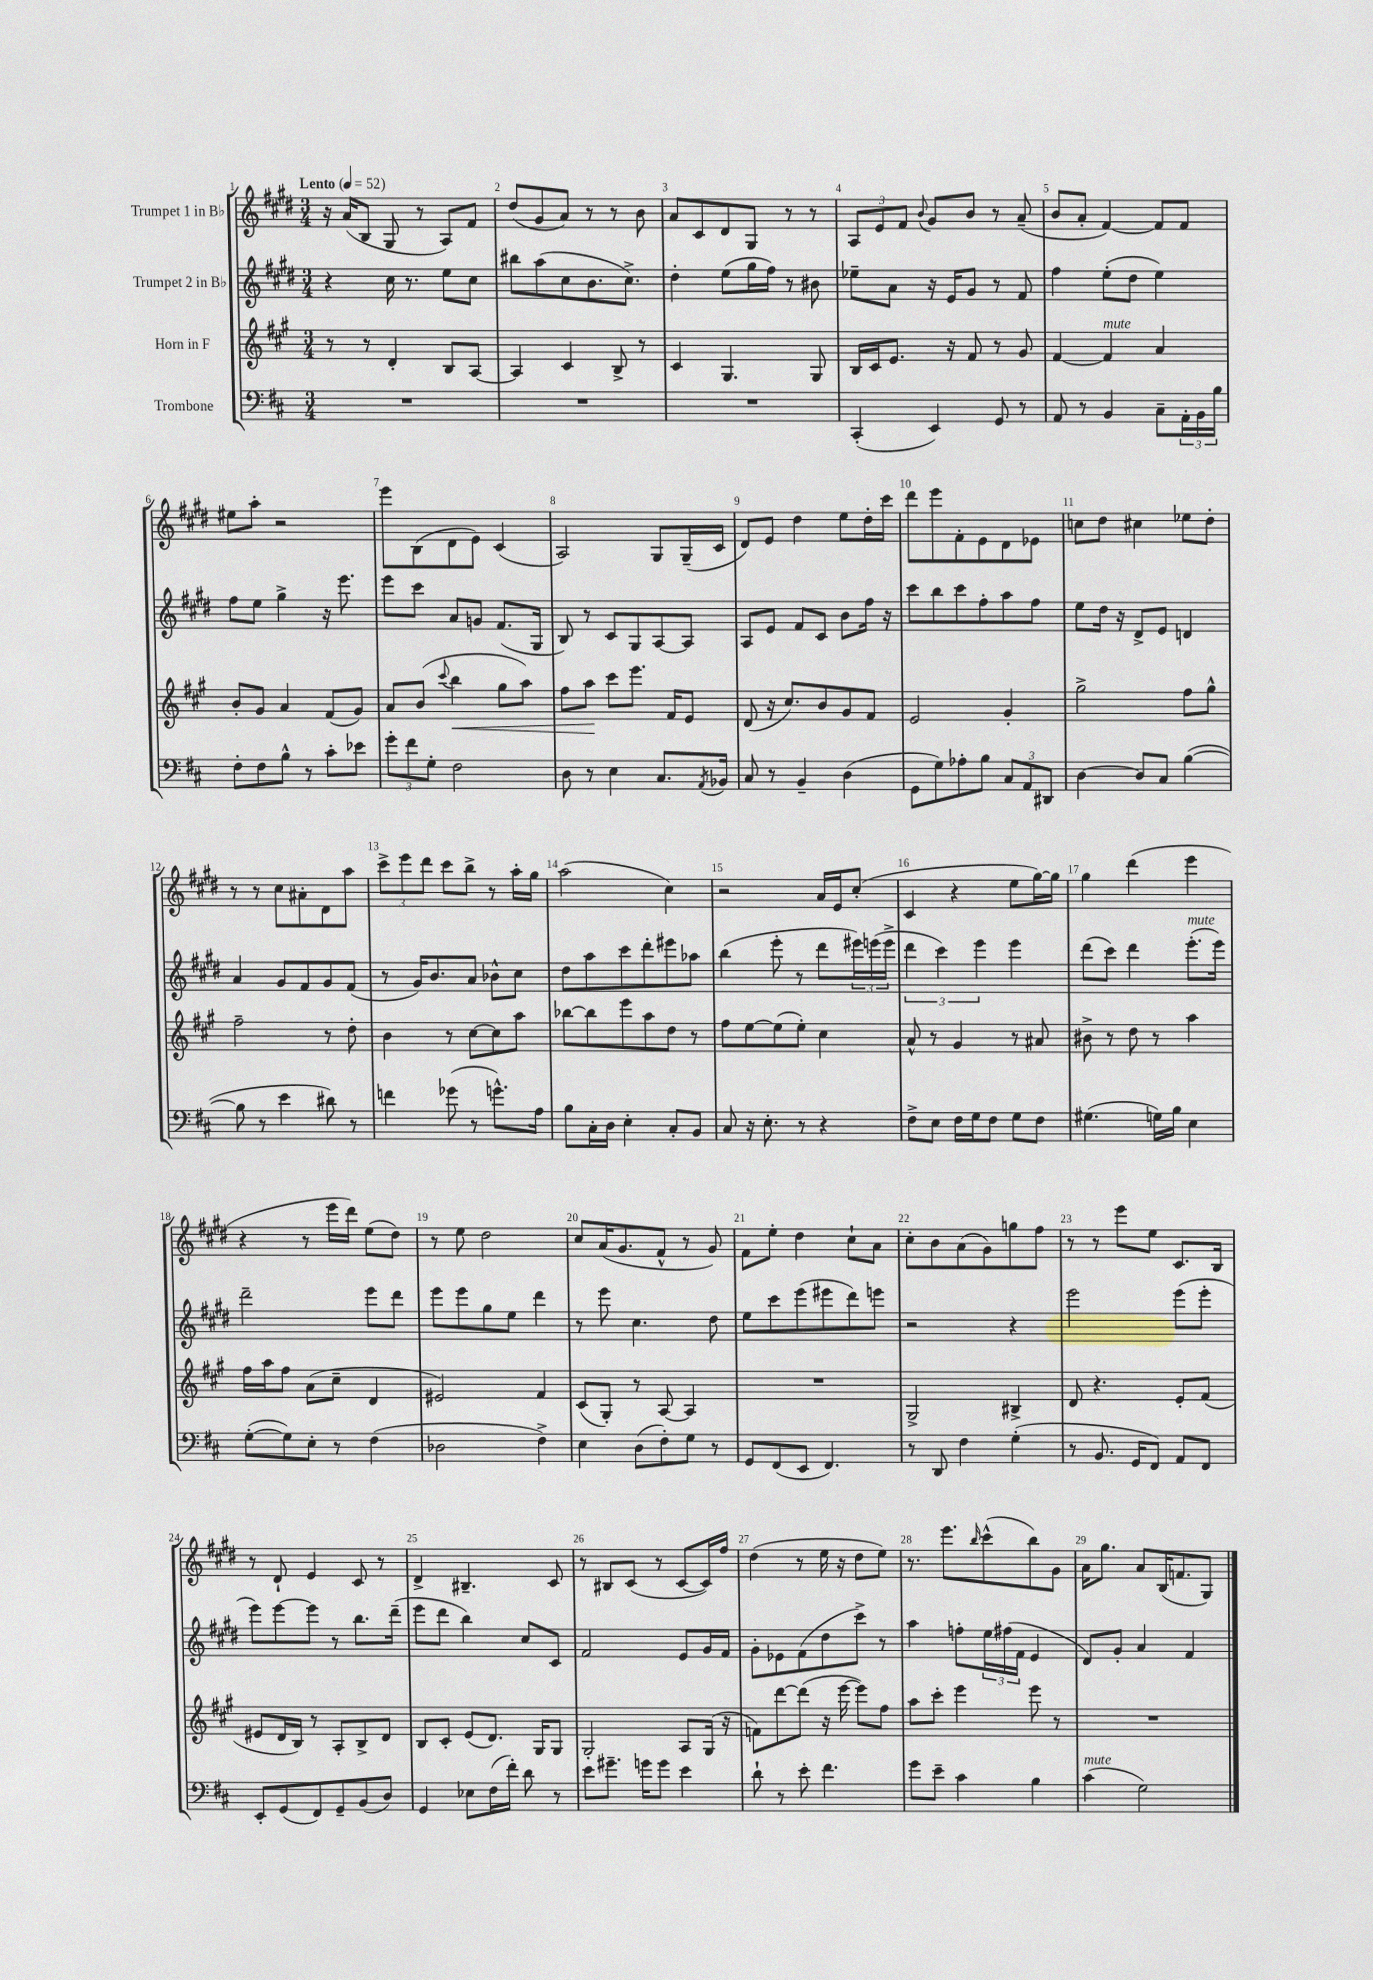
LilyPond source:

<<
\new StaffGroup <<
\new Staff = "s0" \with { instrumentName = "Trumpet 1 in Bb" } {
    \clef treble \key e \major \numericTimeSignature \time 3/4 \tempo "Lento" 4 = 52
    r16 a'16( b8 gis8 r8 a8) fis'8 |
    dis''8( gis'8 a'8) r8 r8 b'8 |
    a'8 cis'8 dis'8 gis8 r8 r8 |
    \tuplet 3/2 { a8 e'8 fis'8 } \appoggiatura { b'8 } gis'8 b'8 r8 a'8--( |
    b'8 a'8-. fis'4~) fis'8 fis'8 |
    eis''8 a''8-. r2 |
    e'''8 b8( dis'8 e'8) cis'4( |
    a2) gis8 gis16--( cis'16 |
    dis'8) e'8 dis''4 e''8 dis''16-. cis'''16 |
    dis'''8 e'''8 fis'8-. e'8 dis'8 ees'8 |
    c''8 dis''8 cis''4 ees''8 dis''8-. |
    r8 r8 cis''8 ais'8-. dis'8 a''8 |
    \tuplet 3/2 { cis'''8-> e'''8 dis'''8 } cis'''8 b''8-> r8 a''16-. gis''16 |
    a''2( cis''4) |
    r2 a'16 e'16 cis''8-.( |
    cis'4 r4 e''8 gis''16~) gis''16 |
    gis''4 dis'''4( e'''4 |
    r4 r8 e'''16 dis'''16) e''8( dis''8) |
    r8 e''8 dis''2 |
    cis''8 a'16( gis'8. fis'8-^ r8 gis'8) |
    fis'8 e''8-. dis''4 cis''8-! a'8 |
    cis''8-. b'8 a'8( gis'8) g''8 fis''8 |
    r8 r8 e'''8 e''8 cis'8. b16 |
    r8 dis'8-! e'4 cis'8 r8 |
    dis'4-> bis4.-- cis'8 |
    r8 bis8 cis'8( r8 cis'8~ cis'16) fis''16 |
    dis''4( r8 e''16 r16 dis''8 e''8) |
    r8. e'''8. \grace { b''16 } cis'''8-^( b''8) gis'8 |
    a'16 gis''8. a'8 b16( f'8. gis8) \bar "|." |
}
\new Staff = "s1" \with { instrumentName = "Trumpet 2 in Bb" } {
    \clef treble \key e \major \numericTimeSignature \time 3/4
    r4 cis''16 r8. e''8 cis''8 |
    bis''8 a''8( cis''8 b'8. cis''8.->) |
    dis''4-. e''8( gis''16 fis''16) r8 bis'8 |
    ees''8-- a'8 r16 e'16 gis'8 r8 fis'8 |
    fis''4 e''8-.( dis''8 e''4) |
    fis''8 e''8 gis''4-> r16 e'''8. |
    e'''8 cis'''8 a'8 g'8 fis'8.( gis16 |
    b8) r8 cis'8 gis8 a8~ a8 |
    a8 e'8 fis'8 cis'8 b'8 fis''16 r16 |
    cis'''8 b''8 cis'''8 fis''8-. a''8 fis''8 |
    e''8 dis''16 r16 dis'8-> e'8 d'4 |
    a'4 gis'8 fis'8 gis'8 fis'8( |
    r8 gis'16) b'8. a'8 bes'8-^ cis''8 |
    dis''8 a''8 cis'''8 dis'''8-. eis'''8 aes''8 |
    b''4( e'''8-. r8 dis'''8 \tuplet 3/2 { eis'''16) e'''16( e'''16-> } |
    \tuplet 3/2 { dis'''4 cis'''4) e'''4 } e'''4 |
    dis'''8( cis'''8) dis'''4 e'''8.-.^\markup { \italic "mute" }( e'''16) |
    dis'''2-- e'''8 dis'''8 |
    e'''8 e'''8 gis''8 e''8 dis'''4 |
    r8 e'''8 cis''4. dis''8 |
    e''8 cis'''8 e'''8( eis'''8 dis'''8) e'''8 |
    r2 r4 |
    e'''2 e'''8( e'''8-. |
    e'''8) e'''8~ e'''8 r8 b''8. dis'''16--( |
    e'''8 dis'''8 b''4) cis''8 cis'8 |
    fis'2 e'8 gis'16 fis'16 |
    gis'8-. ees'8 fis'8( dis''8 cis'''8->) r8 |
    a''4 f''8-. \tuplet 3/2 { e''16 fis''16( fis'16 } e'4 |
    dis'8) gis'8-. a'4 fis'4 \bar "|." |
}
\new Staff = "s2" \with { instrumentName = "Horn in F" } {
    \clef treble \key a \major \numericTimeSignature \time 3/4
    r8 r8 d'4-. b8 a8~ |
    a4 cis'4 b8-> r8 |
    cis'4 gis4. gis8 |
    b16 cis'16 e'8. r16 fis'8 r8 gis'8 |
    fis'4~ fis'4^\markup { \italic "mute" } a'4 |
    b'8-. gis'8 a'4 fis'8( gis'8) |
    a'8 b'8( \appoggiatura { cis'''8 } b''4\< gis''8 a''8) |
    fis''8 a''8\! cis'''8 e'''8. fis'16 e'8 |
    d'8( r16 cis''8.) b'8 gis'8 fis'8 |
    e'2 gis'4-. |
    gis''2-> fis''8 gis''8-^ |
    fis''2-- r8 d''8-. |
    b'4 r8 cis''8~ cis''8 a''8 |
    bes''8~ bes''8 e'''8 a''8 d''8 r8 |
    fis''8 e''8~ e''8( e''8-.) cis''4 |
    a'8-^ r8 gis'4 r8 ais'8 |
    bis'8-> r8 d''8 r8 a''4 |
    fis''16 a''16 fis''8 a'8( cis''8-- d'4 |
    eis'2) fis'4 |
    cis'8( gis8-.) r8 a8~ a4 |
    R2. |
    gis2-> bis4-> |
    d'8 r4. e'8-. fis'8( |
    eis'8 d'16 b16) r8 a8-. b8-> d'8 |
    b8 cis'8-. e'8( d'8.) gis16 gis8 |
    gis2-. a8 gis16( r16 |
    f'8) d'''8~ d'''8( r16 e'''16~ e'''8) fis''8 |
    a''8 cis'''8-. e'''4 e'''8 r8 |
    R2. \bar "|." |
}
\new Staff = "s3" \with { instrumentName = "Trombone" } {
    \clef bass \key d \major \numericTimeSignature \time 3/4
    R2. |
    R2. |
    R2. |
    cis,4-.( e,4) g,8 r8 |
    a,8 r8 b,4 cis8-- \tuplet 3/2 { a,16-. b,16 b16 } |
    fis8-. fis8 b8-^ r8 cis'8-. ees'8 |
    \tuplet 3/2 { g'8-. fis'8 g8-. } fis2 |
    d8 r8 e4 cis8. \acciaccatura { a,8 } bes,16 |
    cis8 r8 b,4-- d4( |
    g,8 g8) aes8-. b8 \tuplet 3/2 { cis8 a,8 dis,8 } |
    d4~ d8 cis8 b4~( |
    b8 r8 e'4 dis'8) r8 |
    f'4 ges'8( r8 g'8.-^) a16 |
    b8 cis16-. d16 e4-. cis8-. b,8 |
    cis8 r16 e8.-. r8 r4 |
    fis8-> e8 fis16 g16 fis8 g8 fis8 |
    gis4.( g16) b16 e4 |
    g8~-.( g8) e8-. r8 fis4( |
    des2 fis4->) |
    e4 d8( fis8-.) g8 r8 |
    g,8 fis,8( e,8 fis,4.) |
    r8 d,8 fis4 g4-.( |
    r8 b,8. g,16 fis,8) a,8 fis,8 |
    e,8-. g,8( fis,8) g,8-- b,8( d8) |
    g,4 ees8 fis16( fis'16-.) d'8 r8 |
    e'8 gis'8.-- g'16 g'8 e'4 |
    d'8-! r8 e'8-. fis'4. |
    g'8 e'8-- cis'4 b4 |
    cis'4^\markup { \italic "mute" }( g2) \bar "|." |
}
>>
>>
\layout { \context { \Score \override BarNumber.break-visibility = ##(#f #t #t) barNumberVisibility = #all-bar-numbers-visible } }
